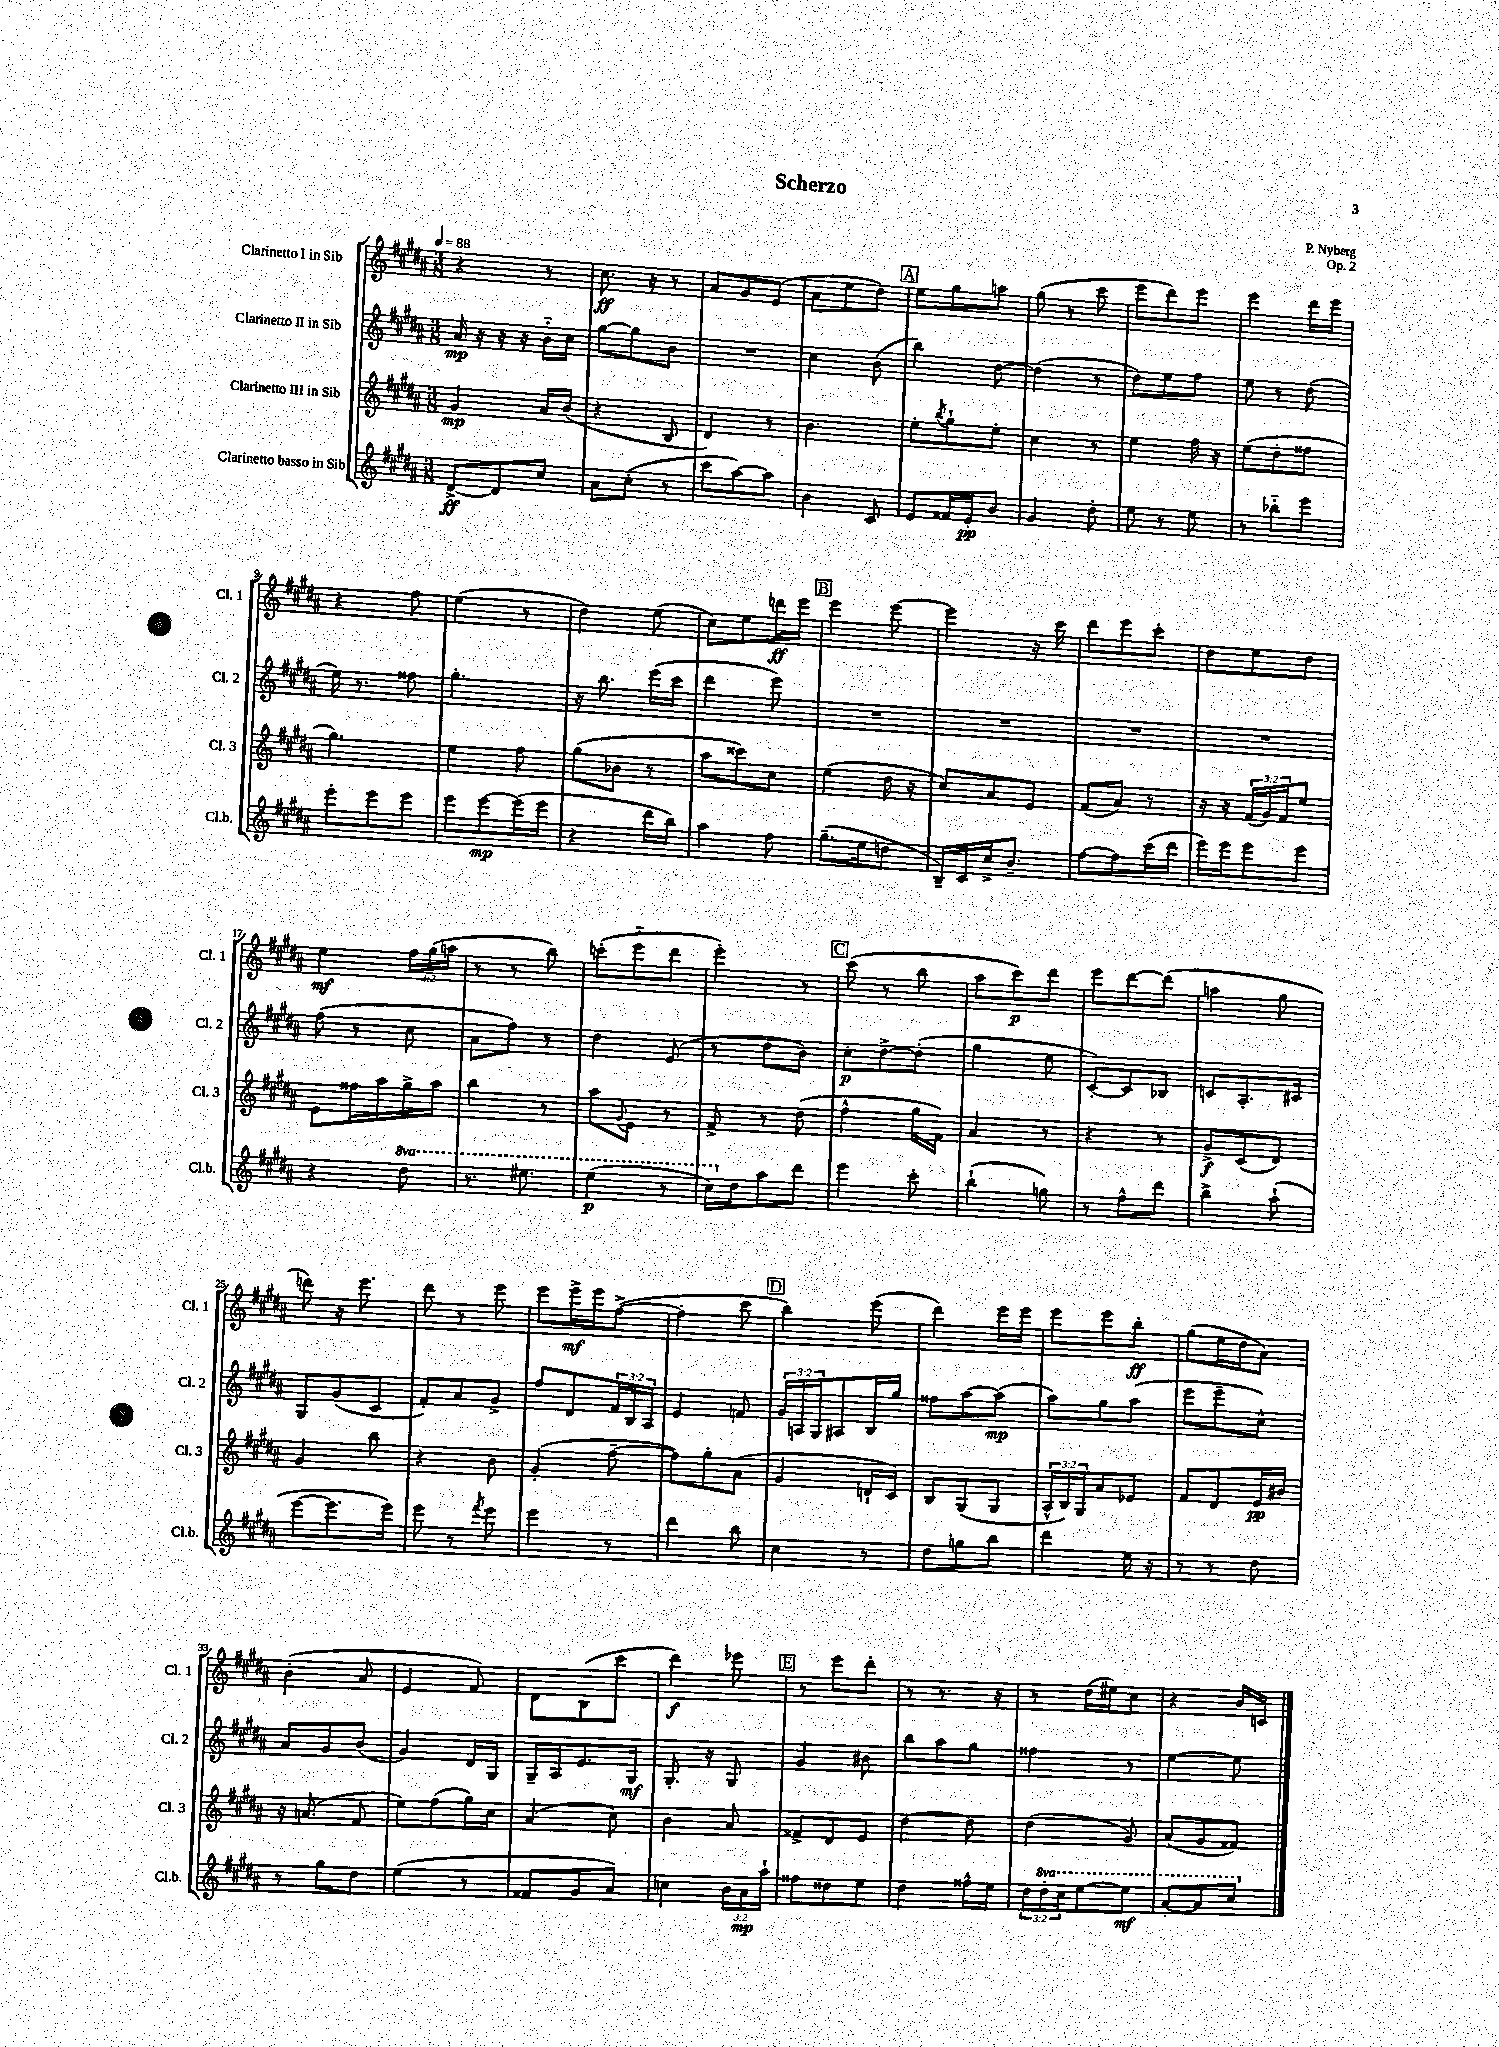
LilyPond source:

\header { title = "Scherzo" composer = "P. Nyberg" opus = "Op. 2" }
<<
\new StaffGroup <<
\new Staff = "s0" \with { instrumentName = "Clarinetto I in Sib" shortInstrumentName = "Cl. 1" } {
    \clef treble \key b \major \numericTimeSignature \time 3/8 \override Staff.TupletNumber.text = #tuplet-number::calc-fraction-text \tempo 4 = 88
    r4 r8 |
    cis''8.\ff r16 r8 |
    ais'8 gis'8 e'8( |
    ais'8 e''8 dis''8) |
    \mark \markup { \box "A" } e''8 gis''8 a''8 |
    gis''8( r8 cis'''8 |
    e'''8 dis'''8) e'''8 |
    e'''4 dis'''16 e'''16 |
    r4 fis''8 |
    e''4( r8 |
    dis''4) e''8( |
    cis''8) e''8 d'''16\ff e'''16 |
    \mark \markup { \box "B" } e'''4 e'''8~ |
    e'''4 r16 cis'''16 |
    dis'''8 e'''8 cis'''8-. |
    dis''8 e''8 dis''8 |
    e''4\mf \tuplet 3/2 { fis''16 gis''16( a''16 } |
    r8 r8 b''8) |
    c'''8-.( e'''8-_ dis'''8 |
    e'''4-.) r8 |
    \mark \markup { \box "C" } cis'''8( r8 b''8 |
    ais''8 cis'''8\p) dis'''8 |
    e'''8 dis'''8~ dis'''8( |
    a''4 gis''8 |
    d'''8) r16 e'''8. |
    dis'''8 r8 e'''8 |
    e'''8 e'''16->\mf e'''16 fis''8~->( |
    fis''4-. cis'''8 |
    \mark \markup { \box "D" } b''4) e'''8( |
    dis'''4) e'''16 e'''16 |
    e'''8 e'''8 b''8-.\ff |
    gis''8( e''16 dis''16 ais'8) |
    b'4-.( ais'8 |
    e'4 fis'8) |
    dis'8 b8( cis'''8 |
    dis'''4\f) ees'''8 |
    \mark \markup { \box "E" } r8 e'''8 dis'''8-. |
    r8 r8. r16 |
    r8 dis''16( eis''16) cis''8 |
    r4 b'16 c'16 \bar "|." |
}
\new Staff = "s1" \with { instrumentName = "Clarinetto II in Sib" shortInstrumentName = "Cl. 2" } {
    \clef treble \key b \major \numericTimeSignature \time 3/8 \override Staff.TupletNumber.text = #tuplet-number::calc-fraction-text
    ais'16\mp r16 r16 r16 b'16-_ cis''16 |
    gis''8~ gis''8 b'8 |
    R4. |
    cis''4 b'8( |
    \mark \markup { \box "A" } b''4) dis''8~ |
    dis''4( r8 |
    dis''8) e''8 fis''8 |
    e''8 r8 dis''8( |
    e''16) r8. fisis''8 |
    gis''4.-. |
    r16 b''8. e'''16( cis'''16 |
    dis'''4 e'''8) |
    \mark \markup { \box "B" } R4. |
    R4. |
    R4. |
    R4. |
    fis''8( r8 cis''8 |
    ais'8 fis''8) r8 |
    dis''4 e'8( |
    r8 dis''8 b'8) |
    \mark \markup { \box "C" } cis''8-.\p dis''8~-> dis''8-.( |
    gis''4 e''8 |
    cis'8~-.) cis'8 bes8 |
    c'8 ais8.-. cis'16 |
    gis8 gis'8( cis'8 |
    fis'8-.) ais'8 gis'8-> |
    fis''8 dis'8 \tuplet 3/2 { fis'16 b16 ais16 } |
    e'4 f'8 |
    \mark \markup { \box "D" } \tuplet 3/2 { gis'16 a16 gis16 } ais8 b16 gis''16 |
    fisis''8 ais''8~ ais''8\mp( |
    ais''8) gis''8 ais''8( |
    e'''8 e'''8-- cis''8-^) |
    ais'8 gis'8 b'8( |
    gis'4) dis'16 gis16 |
    gis16-- ais16 e'8. gis16\mf |
    gis8.-. r16 gis8 |
    \mark \markup { \box "E" } gis'4 bis'8 |
    b''8 ais''8 gis''8 |
    fisis''4 r8 |
    e''4~ e''8 \bar "|." |
}
\new Staff = "s2" \with { instrumentName = "Clarinetto III in Sib" shortInstrumentName = "Cl. 3" } {
    \clef treble \key b \major \numericTimeSignature \time 3/8 \override Staff.TupletNumber.text = #tuplet-number::calc-fraction-text
    gis'4\mp ais'16 b'16( |
    r4 b8 |
    dis'4) r8 |
    b'4. |
    \mark \markup { \box "A" } e''8-. \acciaccatura { b''8 } gis''8-! e''8-. |
    cis''4 r8 |
    e''4 fis''16 r16 |
    e''8( dis''8-. fisis''8 |
    gis''4.) |
    e''4 fis''8 |
    gis''8( bes'8 r8 |
    ais''8 cisis'''8) cis''8 |
    \mark \markup { \box "B" } e''4( dis''16 r16 |
    cis''8) ais'8 e'8 |
    fis'8( ais'8) r8 |
    r16 r16 \tuplet 3/2 { fis'16( gis'16) fis'16 } e''8 |
    e'8 fisis''16 ais''16 gis''16-> ais''16 |
    b''4 r8 |
    ais''8 \appoggiatura { gis'8 } e'8 r8 |
    fis'8-> r8 dis''8( |
    \mark \markup { \box "C" } fis''4-^ gis''16 fis'16) |
    ais'4 r8 |
    r4 r8 |
    gis'8->\f cis'8( dis'8) |
    gis'4 b''8 |
    r4 b'8 |
    gis'4-.( fis''8~-- |
    fis''8) gis''8-. ais'8( |
    \mark \markup { \box "D" } gis'4 d'16-! cis'16) |
    b8 gis8( gis8 |
    \tuplet 3/2 { ais16-^ b16) gis16 } ais'8 ees'8 |
    fis'8 dis'8 e'16\pp bis'16 |
    r16 a'8.( fis'8 |
    e''8) fis''8( gis''16) cis''16 |
    ais'4( cis''8) |
    b'4 ais'8 |
    \mark \markup { \box "E" } fisis'8-> dis'8 e'8 |
    dis''4~ dis''8 |
    dis''4( gis'8) |
    ais'8( gis'8 fisis'8) \bar "|." |
}
\new Staff = "s3" \with { instrumentName = "Clarinetto basso in Sib" shortInstrumentName = "Cl.b." } {
    \clef treble \key b \major \numericTimeSignature \time 3/8 \override Staff.TupletNumber.text = #tuplet-number::calc-fraction-text \set Staff.ottavationMarkups = #ottavation-simple-ordinals
    dis'8~->\ff dis'8 cis''8 |
    ais'8 cis''8-.( r8 |
    cis'''8 ais''8~) ais''8 |
    b'4 cis'8 |
    \mark \markup { \box "A" } e'8 fisis'16 e'16-.\pp b'8 |
    gis'4 dis''8-. |
    e''8 r8 e''8 |
    r8 bes''8-_ e'''8 |
    e'''8-. e'''8 e'''8 |
    e'''8 e'''8~\mp e'''16( e'''16 |
    r4 dis'''16 b''16) |
    ais''4 fis''8 |
    \mark \markup { \box "B" } gis''8.--( e''16 d''8 |
    b16--) cis'16 cis''16-> b'8.-- |
    fis''8~ fis''8 cis'''16( dis'''16 |
    e'''16) e'''16 e'''8 e'''8 |
    r4 \ottava #1 dis'''8 |
    r8. eis'''8. |
    e'''4\p( r8 |
    cis'''16) \ottava #0 dis''16 ais''8 dis'''8 |
    \mark \markup { \box "C" } e'''4 cis'''8-. |
    b''4-!( g''8) |
    r8 fis''8-^ dis'''8 |
    b''4-> ais''8-!( |
    e'''8~ e'''8. e'''16) |
    e'''8 r8 \acciaccatura { fis'''8 } e'''8 |
    e'''4 r8 |
    dis'''4 b''8 |
    \mark \markup { \box "D" } cis''4 r8 |
    dis''8 g''8 b''8 |
    dis'''4 e''16 r16 |
    r8 r8 dis''8 |
    r8 gis''8 dis''8 |
    e''4( r8 |
    fisis'8 gis'8 ais'8) |
    c''4 \tuplet 3/2 { b'16 ais'16\mp ais''16-! } |
    \mark \markup { \box "E" } fisis''8 disis''8 e''8 |
    dis''4 fisis''16-^ e''16 |
    \tuplet 3/2 { dis''16 \ottava #1 dis'''16-. cis'''16 } e'''8~ e'''8\mf |
    ais''8~-. ais''8 cis'''8 \ottava #0 \bar "|." |
}
>>
>>
